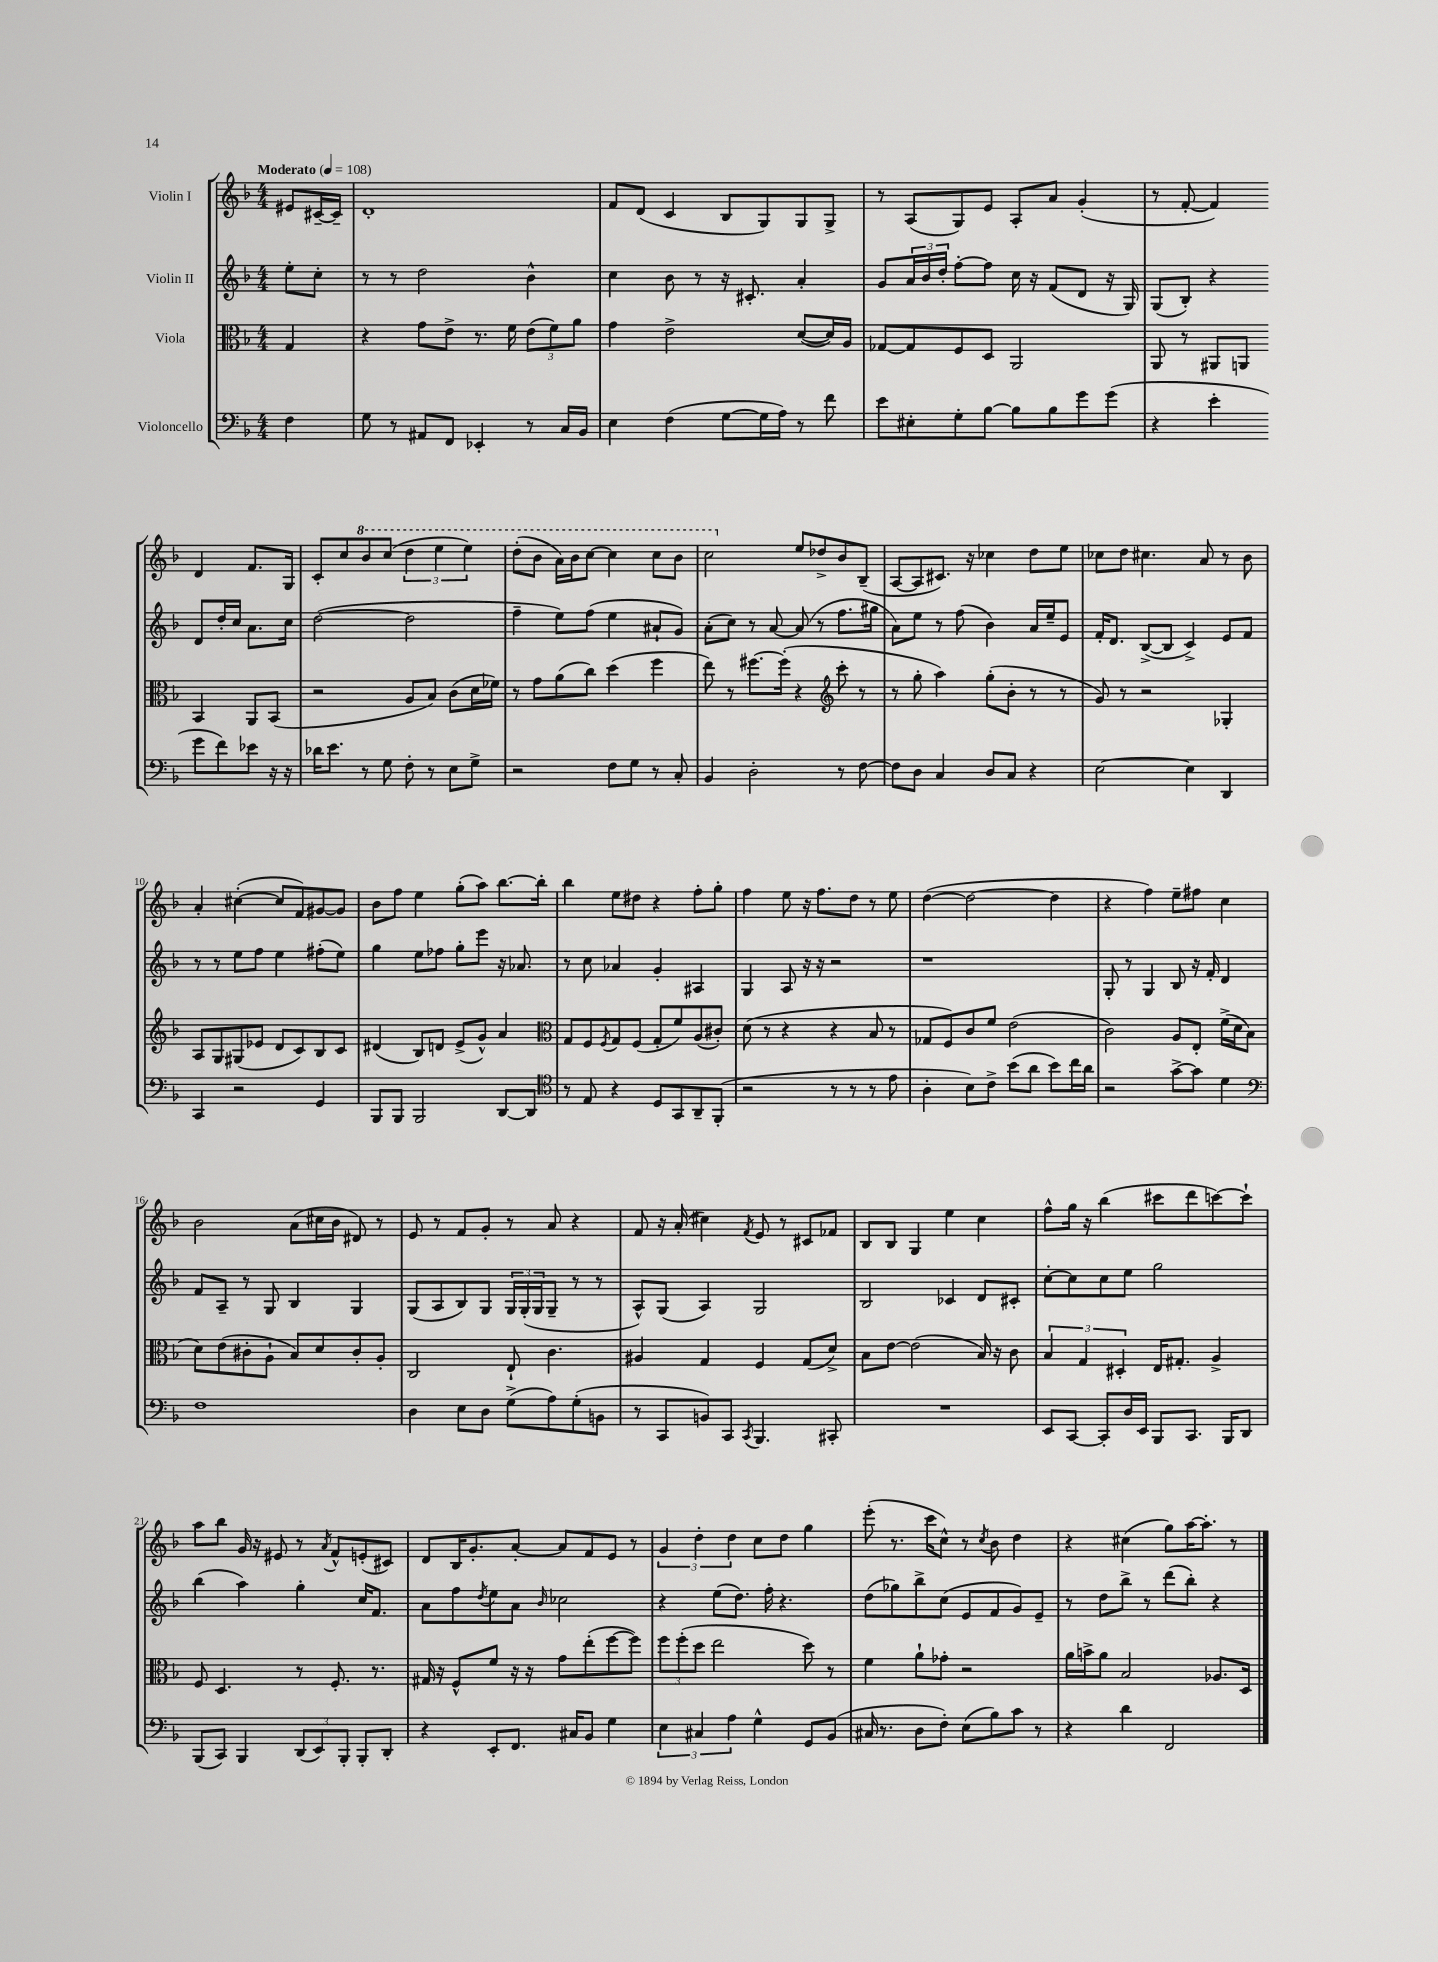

**kern	**kern	**kern	**kern
*staff4	*staff3	*staff2	*staff1
*clefF4	*clefC3	*clefG2	*clefG2
*k[b-]	*k[b-]	*k[b-]	*k[b-]
*M4/4	*M4/4	*M4/4	*M4/4
*MM108	*MM108	*MM108	*MM108
4F	4G	8ee'	8e#
.	.	8cc'	[16c#~
.	.	.	16c#~]
=	=	=	=
8G	4r	8r	1d'
8r	.	8r	.
8AA#	8g	2dd	.
8FF	8e^	.	.
4EE-'	8.r	.	.
.	16f	.	.
8r	(12e	4b-^^	.
.	12f)	.	.
16C	.	.	.
.	12a	.	.
16BB-	.	.	.
=	=	=	=
4E	4g	4cc	8f
.	.	.	(8d
(4F	2e^	8b-	4c
.	.	8r	.
[8G	.	16r	8B-
.	.	8.c#'	.
16G]	.	.	8G)
16A)	.	.	.
8r	([8d	4a'	8G
8f	16d])	.	8G^
.	16A	.	.
=	=	=	=
8e	[8G-	8g	8r
8E#'	8G-]	24a	(8A
.	.	24b-	.
.	.	24dd'	.
8G'	8F	[8ff'	8G)
[8B-	8D	8ff]	8e
8B-]	2AA	16cc	8A'
.	.	16r	.
8B-	.	(8f	8a
8g	.	8d	(4g'
(8g	.	16r	.
.	.	16G)	.
=	=	=	=
4r	8AA	(8G	8r
.	8r	8B-')	[8f'
4e'	8AA#	4r	4f])
.	8AA	.	.
8g	4BB-	8d	4d
8f)	.	16dd'	.
.	.	16cc	.
8e-	8AA	8.a	8.f
16r	(8BB-	.	.
16r	.	16cc	16G
=	=	=	=
16d-	2r	([2dd	8c'
8.e	.	.	.
.	.	.	8cc
8r	.	.	8bb-
8G	.	.	(8ccc
8F'	8A	2dd]	6ddd
8r	8B-)	.	.
.	.	.	6eee
8E	(8c	.	.
.	.	.	6eee)
8G^	16d	.	.
.	16f-)	.	.
=	=	=	=
2r	8r	4ff~	(8ddd'
.	8g	.	8bb-
.	(8a	8ee)	16aa)
.	.	.	16bb-
.	8cc)	(8ff	[8ccc
8F	(4dd	4ee	4ccc]
8G	.	.	.
8r	4ff	8a#`	8ccc
8C'	.	8g)	8bb-
=	=	=	=
4BB-	8ee)	(8a'	2ccc
.	8r	8cc)	.
2D'	[8.ff#	8r	.
.	.	[8a	.
.	(16ff#']	.	.
.	4r	(8a]	8ee
.	.	8r	8dd-^
*	*clefG2	*	*
8r	8ccc'	8.ff	8b-
[8F	8r	.	(8B-~
.	.	16gg#	.
=	=	=	=
8F]	8r	8a)	[8A
8D	8gg'	8ee	8A]
4C	4aa)	8r	8.c#)
.	.	(8ff	.
.	.	.	16r
8D	(8gg'	4b-)	4cc-
8C	8b-'	.	.
4r	8r	16a	8dd
.	.	16ee~	.
.	8r	8e	8ee
=	=	=	=
[2E	8g)	16f'	8cc-
.	.	8.d	.
.	8r	.	8dd
.	2r	([8B-^	4.cc#
.	.	8B-]	.
4E]	.	4c^)	.
.	.	.	8a
4DD	4G-'	8e	8r
.	.	8f	8b-
=	=	=	=
4CC	8A	8r	4a'
.	8G	8r	.
2r	(8G#	8ee	([4cc#'
.	8e-	8ff	.
.	8d	4ee	8cc#]
.	8c)	.	8f)
4GG	8B-	(8ff#'	[8g#
.	8c	8ee)	8g#]
=	=	=	=
8BBB-	(4d#	4gg	8b-
8BBB-	.	.	8ff
2BBB-	8B-)	8ee	4ee
.	8d	8ff-	.
.	(8e^	8gg'	(8gg'
.	8g^^)	8eee	8aa)
[8DD	4a	16r	[8.bb-
.	.	8.a-	.
8DD]	.	.	.
.	.	.	16bb-']
=	=	=	=
*clefC4	*clefC3	*	*
8r	8G	8r	4bb-
8E	8F	8cc	.
.	8qF	.	.
4r	8G	4a-	8ee
.	(8F	.	8dd#
8D	8G'	4g'	4r
8GG	8f)	.	.
8AA~	(8A	4A#	8ff'
(8FF'	8c#')	.	8gg'
=	=	=	=
2r	(8d	4G	4ff
.	8r	.	.
.	4r	8A	8ee
.	.	16r	16r
.	.	16r	8.ff
8r	4r	2r	.
8r	.	.	8dd
8r	8B-	.	8r
8e	8r	.	8ee
=	=	=	=
4A'	8G-	1r	([4dd
.	8F)	.	.
8B-)	8c	.	2dd_
8c^	8f	.	.
(8b-	(2e	.	.
8a	.	.	.
8b-)	.	.	4dd]
16cc	.	.	.
16a	.	.	.
=	=	=	=
2r	2c)	8G'	4r
.	.	8r	.
.	.	4G	4ff)
[8g^	8A	8B-	8ee~
8g]	8E'	16r	8ff#
.	.	16f'	.
4d	(16f^	4d	4cc
.	16d	.	.
.	8B-	.	.
=	=	=	=
*clefF4	*	*	*
1F	8d)	8f	2b-
.	(8e	8A~	.
.	8c#'	8r	.
.	8A`	8G	.
.	8B-)	4B-	(8a
.	8d	.	16cc#
.	.	.	16b-
.	8c#'	4G	8d#)
.	8A'	.	8r
=	=	=	=
4D	2C	(8G	8e
.	.	8A	8r
8E	.	8B-)	8f
8D	.	8G	8g'
(8G^	8E`	24G	8r
.	.	(24G'	.
.	.	24G	.
8A)	4.c	8G~	8a
(8G'	.	8r	4r
8BB	.	8r	.
=	=	=	=
8r	4A#	8A^^)	8f
8CC	.	(8G	16r
.	.	.	(16a'
8BB)	4G	4A)	4cc#)
8CC	.	.	.
8qCC	.	.	8qf
4.BBB-	4F	2G	8e
.	.	.	8r
.	(8G	.	8c#
8CC#'	8d^)	.	8f-
=	=	=	=
1r	8B-	2B-	8B-
.	[8e	.	8B-
.	(2e]	.	4G
.	.	4c-	4ee
.	16B-)	8d	4cc
.	16r	.	.
.	8c	8c#'	.
=	=	=	=
8EE	6B-	[8cc'	8ff^^
[8CC	.	8cc]	16gg
.	6G	.	.
.	.	.	16r
8CC']	.	8cc	(4bb-
.	6D#'	.	.
16D	.	8ee	.
16EE	.	.	.
8BBB-	16E	2gg	8ccc#
.	8.G#'	.	.
8.CC	.	.	8ddd
.	4A^	.	[8ccc)
16BBB-	.	.	.
8DD	.	.	8ccc`]
=	=	=	=
(8BBB-	8F	(4bb-	8aa
8CC)	4.D	.	8bb-
4BBB-	.	4aa)	16g
.	.	.	16r
.	.	.	8e#
(12DD	8r	4gg'	8r
12EE)	.	.	.
.	.	.	8qa
.	8.F'	.	8f^^
12BBB-'	.	.	.
8BBB-'	.	16cc	(8e'
.	8.r	8.f	.
8DD'	.	.	8c#)
=	=	=	=
4r	16G#	8a	8d
.	16r	.	.
.	8F^^	8ff	16B-
.	.	.	8.g'
.	.	8qdd	.
8EE'	8f	8ee	.
8.FF	16r	8a	[8a'
.	16r	.	.
.	.	16qqb-	.
.	8g	2cc-	8a]
16C#	.	.	.
8BB-	(8ee'	.	8f
4G	[8ff	.	8e
.	8ff])	.	8r
=	=	=	=
6E	12ff	4r	6g
.	(12ff'	.	.
6C#	12dd	.	6dd'
.	2ee	(8ee	.
6A	.	.	6dd
.	.	8.dd)	.
4G^^	.	.	8cc
.	.	16ff'	.
.	.	4.r	8dd
8GG	8dd)	.	4gg
(8BB-	8r	.	.
=	=	=	=
16C#	4f	(8dd	(8eee'
8.r	.	.	.
.	.	8gg-)	8.r
8D	8a`	8bb-^	.
.	.	.	16ccc
8F')	8g-'	(8cc	8cc^^)
(8E	2r	8e	8r
.	.	.	8qcc
8B-)	.	8f	8b-
8c	.	8g)	4dd
8r	.	8e~	.
=	=	=	=
4r	16a	8r	4r
.	16b^	.	.
.	8a	8dd	.
4d	2B-	8bb-^	(4cc#
.	.	8r	.
2FF	.	(8ddd	8gg)
.	.	8bb-')	[16aa
.	.	.	8.aa']
.	8.A-	4r	.
.	.	.	8r
.	16D	.	.
==	==	==	==
*-	*-	*-	*-
